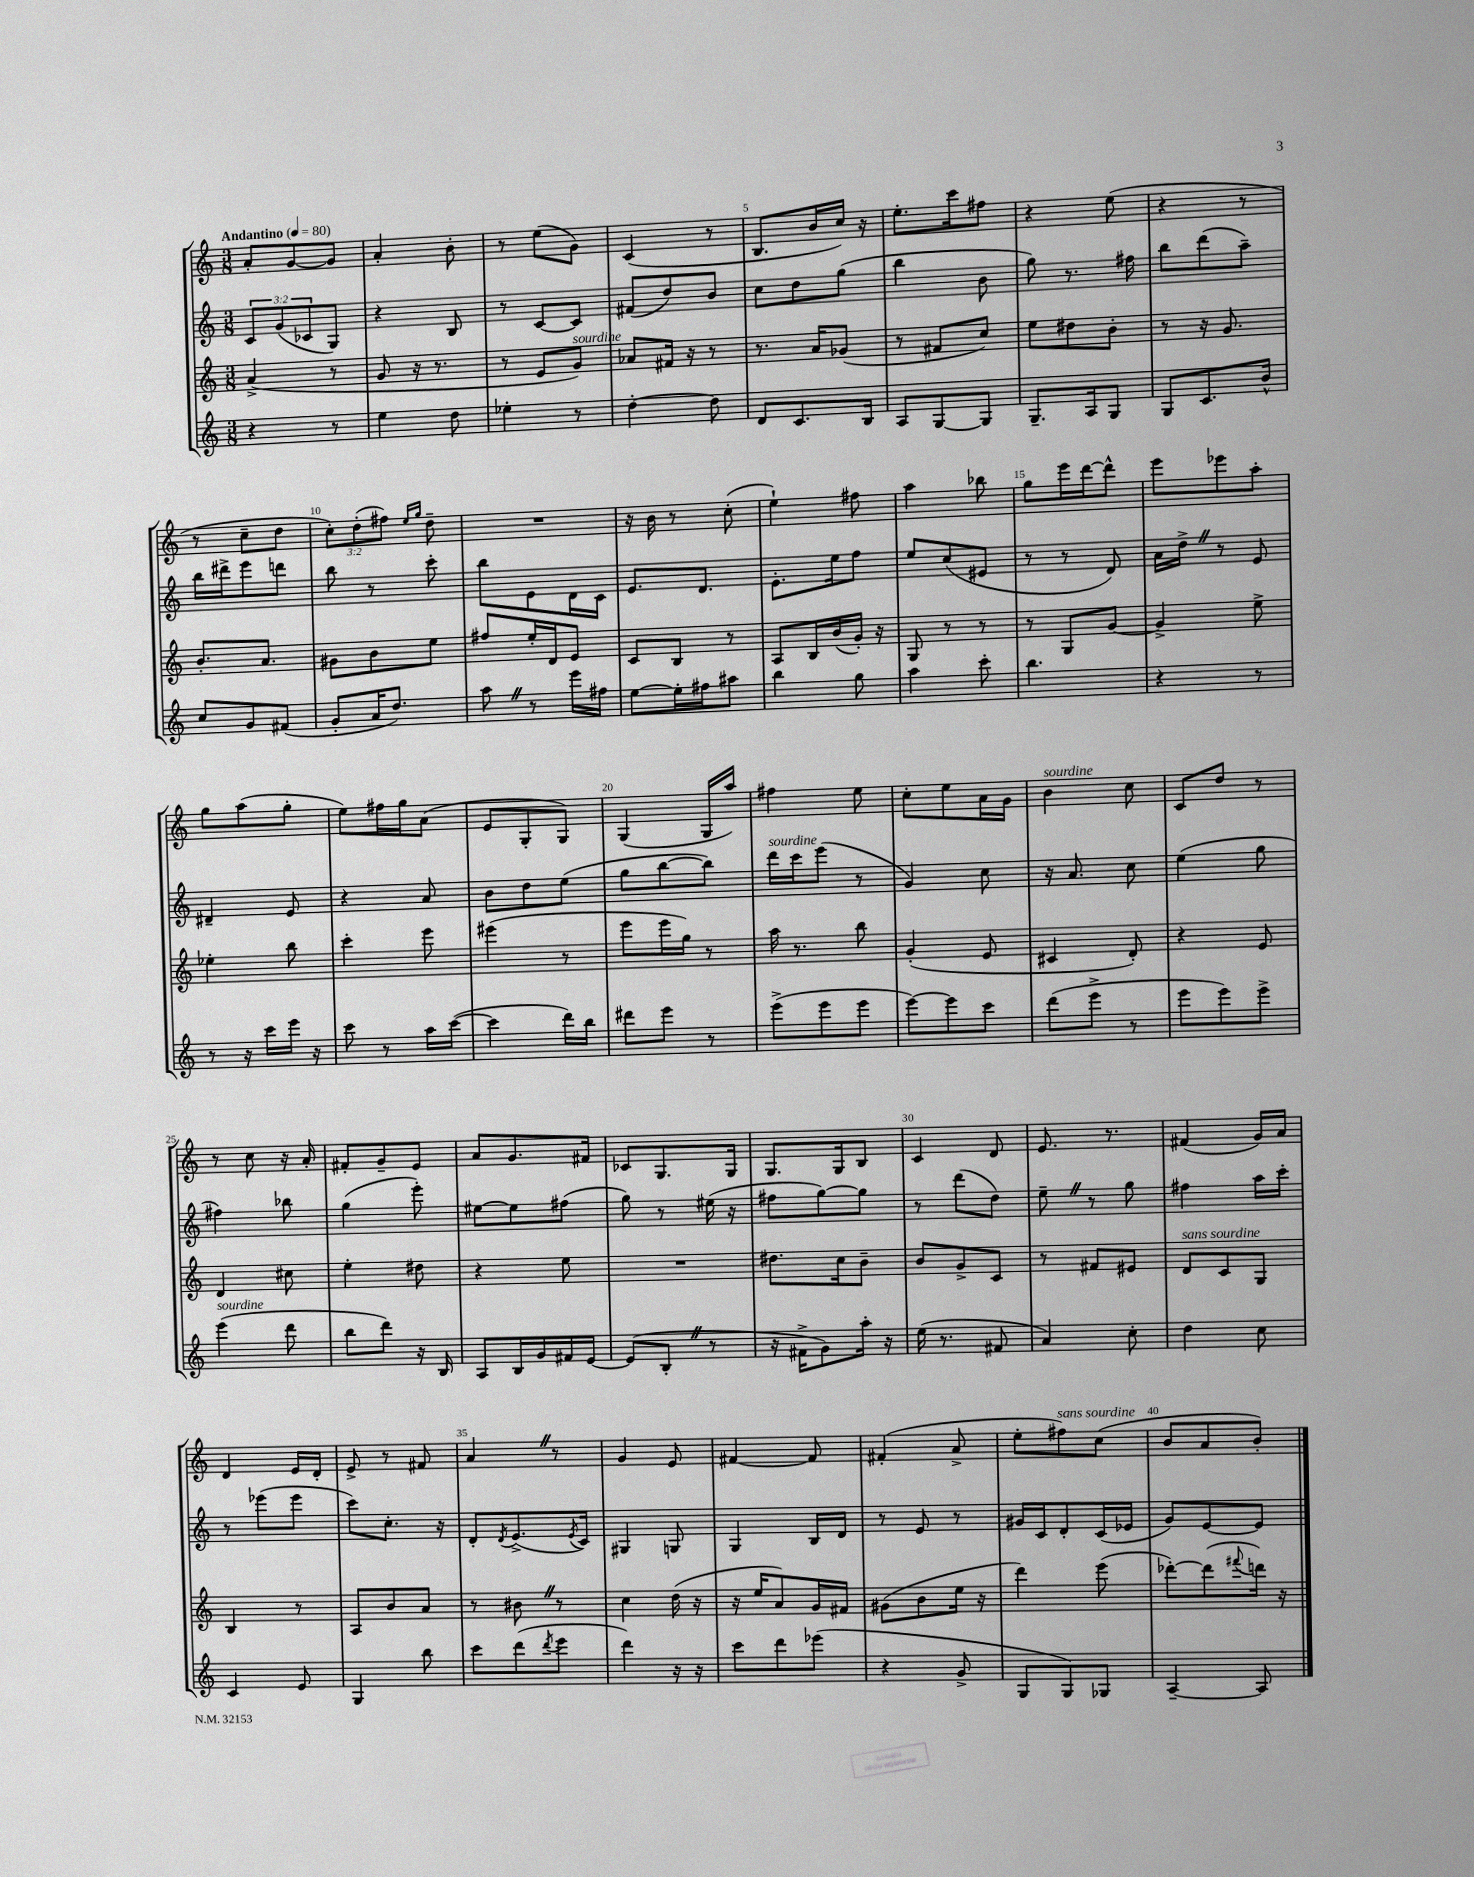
<<
\new StaffGroup <<
\new Staff = "s0" {
    \clef treble \key c \major \numericTimeSignature \time 3/8 \override Staff.TupletNumber.text = #tuplet-number::calc-fraction-text \tempo "Andantino" 4 = 80
    a'8-. g'8~ g'8 |
    a'4-. b'8-. |
    r8 e''8( g'8) |
    c'4( r8 |
    b8. b'16 c''16) r16 |
    e''8.-. c'''16 fis''8 |
    r4 e''8( |
    r4 r8 |
    r8 c''8-- d''8 |
    \tuplet 3/2 { c''8-.) d''8-.( fis''8) } \grace { e''16 g''16 } d''8-- |
    R4. |
    r16 b'16 r8 c''8-.( |
    e''4-!) fis''8 |
    a''4 bes''8 |
    g''8 e'''16 d'''16~ d'''8-^ |
    e'''8 ees'''8 a''8-. |
    g''8 a''8( g''8-. |
    e''8) fis''16 g''16 a'8( |
    e'8 g8-. g8) |
    g4( g16 a''16) |
    fis''4 e''8 |
    c''8-. e''8 a'16 g'16 |
    b'4^\markup { \italic "sourdine" } c''8 |
    c'8 d''8 r8 |
    r8 c''8 r16 a'16-. |
    fis'8-. g'8-- e'8 |
    a'8 g'8. fis'16 |
    ces'8 g8. g16 |
    g8. g16 b8 |
    c'4 d'8 |
    e'8. r8. |
    fis'4( g'16) a'16 |
    d'4 e'16 d'16-. |
    e'8-> r8 fis'8 |
    a'4 \once \override BreathingSign.text = \markup { \musicglyph "scripts.caesura.straight" } \breathe r8 |
    g'4 e'8 |
    fis'4~ fis'8 |
    fis'4-.( a'8-> |
    e''8-. fis''8^\markup { \italic "sans sourdine" }) c''8( |
    b'8 a'8 b'8-.) \bar "|." |
}
\new Staff = "s1" {
    \clef treble \key c \major \numericTimeSignature \time 3/8 \override Staff.TupletNumber.text = #tuplet-number::calc-fraction-text
    \tuplet 3/2 { c'8 g'8( ces'8 } g8) |
    r4 b8 |
    r8 c'8~ c'8 |
    fis'8( d''8) b'8 |
    c''8 d''8 g''8( |
    b''4 b'8 |
    g''8) r8. fis''16 |
    b''8 d'''8( a''8--) |
    b''16 dis'''16-> e'''8 d'''8 |
    b''8 r8 c'''8-. |
    b''8 e'8 d'16 c'16 |
    e'8. d'8. |
    e'8.-. e''16 f''8 |
    e''8 c''8( eis'8 |
    r8 r8 d'8) |
    a'16 d''16-> \once \override BreathingSign.text = \markup { \musicglyph "scripts.caesura.straight" } \breathe r8 e'8 |
    dis'4-- e'8 |
    r4 a'8 |
    b'8 d''8 e''8( |
    g''8 b''8~ b''8) |
    d'''16^\markup { \italic "sourdine" } c'''16 e'''8( r8 |
    g'4) c''8 |
    r16 a'8. c''8 |
    e''4( g''8 |
    fis''4) bes''8 |
    g''4( e'''8-.) |
    eis''8~ eis''8 fis''8( |
    g''8) r8 eis''16( r16 |
    fis''8 g''8~) g''8 |
    r8 d'''8( d''8) |
    e''8-- \once \override BreathingSign.text = \markup { \musicglyph "scripts.caesura.straight" } \breathe r8 g''8 |
    fis''4 a''16 c'''16-. |
    r8 ees'''8( ees'''8 |
    c'''8) c''8.-. r16 |
    d'8-. \acciaccatura { d'8 } e'8.->( \acciaccatura { e'8 } c'16) |
    gis4 g8 |
    g4 b16 d'16 |
    r8 e'8 r8 |
    gis'16 c'16 d'8-. c'16( ees'16 |
    g'8) e'8~ e'8 \bar "|." |
}
\new Staff = "s2" {
    \clef treble \key c \major \numericTimeSignature \time 3/8
    a'4->( r8 |
    g'8 r16 r8. |
    r8 e'8 g'8^\markup { \italic "sourdine" }) |
    aes'8 fis'16 r16 r8 |
    r8. a'16 ges'8( |
    r8 fis'8 c''8) |
    e''8 dis''8 b'8-. |
    r8 r16 g'8. |
    b'8.-. a'8. |
    gis'8 b'8 e''8 |
    fis''8 e''16-. d'16 e'8 |
    c'8 b8 r8 |
    a8 b16 b'16( g'16-.) r16 |
    g8 r8 r8 |
    r8 g8 g'8~ |
    g'4-> e''8-> |
    ees''4-. b''8 |
    c'''4-. e'''8 |
    eis'''4( r8 |
    e'''8 e'''16 g''16) r8 |
    a''16 r8. b''8 |
    g'4-.( e'8 |
    cis'4 d'8-.) |
    r4 e'8 |
    d'4 cis''8 |
    e''4-. dis''8 |
    r4 e''8 |
    R4. |
    dis''8. c''16 b'8-- |
    b'8 g'8-> c'8 |
    r8 fis'8 eis'8 |
    d'8^\markup { \italic "sans sourdine" } c'8 g8 |
    b4 r8 |
    a8 b'8 a'8 |
    r8 bis'8 \once \override BreathingSign.text = \markup { \musicglyph "scripts.caesura.straight" } \breathe r8 |
    c''4 d''16( r16 |
    r16 e''16 a'8) g'16 fis'16 |
    gis'8( b'8 e''16 r16 |
    d'''4) e'''8( |
    des'''8~-.) des'''8( \appoggiatura { fis'''8 } d'''16) r16 \bar "|." |
}
\new Staff = "s3" {
    \clef treble \key c \major \numericTimeSignature \time 3/8
    r4 r8 |
    e''4 d''8 |
    ees''4-. r8 |
    d''4~-. d''8 |
    d'8 c'8. b16 |
    a8 g8~ g8 |
    g8.-- a16 g8 |
    g8 c'8. b'16-^ |
    c''8 g'8 fis'8( |
    g'8-. a'16 d''8.) |
    a''8 \once \override BreathingSign.text = \markup { \musicglyph "scripts.caesura.straight" } \breathe r8 e'''16 fis''16 |
    e''8~ e''16-. fis''16 ais''8 |
    b''4 g''8 |
    a''4 c'''8-. |
    b''4. |
    r4 r8 |
    r8 r16 c'''16 e'''16 r16 |
    c'''8 r8 a''16 c'''16~( |
    c'''4 d'''16) b''16 |
    dis'''8 e'''8 r8 |
    e'''8->( e'''8 e'''8 |
    e'''8~) e'''8 c'''8 |
    d'''8( e'''8-> r8 |
    e'''8 e'''8) e'''8-> |
    e'''4^\markup { \italic "sourdine" }( d'''8 |
    b''8 d'''8) r16 b16 |
    a8 b16 g'16 fis'16 e'16~ |
    e'8( b8-. \once \override BreathingSign.text = \markup { \musicglyph "scripts.caesura.straight" } \breathe r8 |
    r16 fis'16-> g'8) a''16-. r16 |
    e''16( r8. fis'8 |
    a'4) c''8-. |
    d''4 c''8 |
    c'4 e'8 |
    g4 b''8 |
    c'''8 d'''8( \acciaccatura { d'''8 } e'''8 |
    d'''4) r16 r16 |
    c'''8 d'''8 ees'''8( |
    r4 g'8-> |
    g8 g8) ges8 |
    a4~-- a8 \bar "|." |
}
>>
>>
\layout { \context { \Score \override BarNumber.break-visibility = ##(#f #t #t) barNumberVisibility = #(every-nth-bar-number-visible 5) } }
